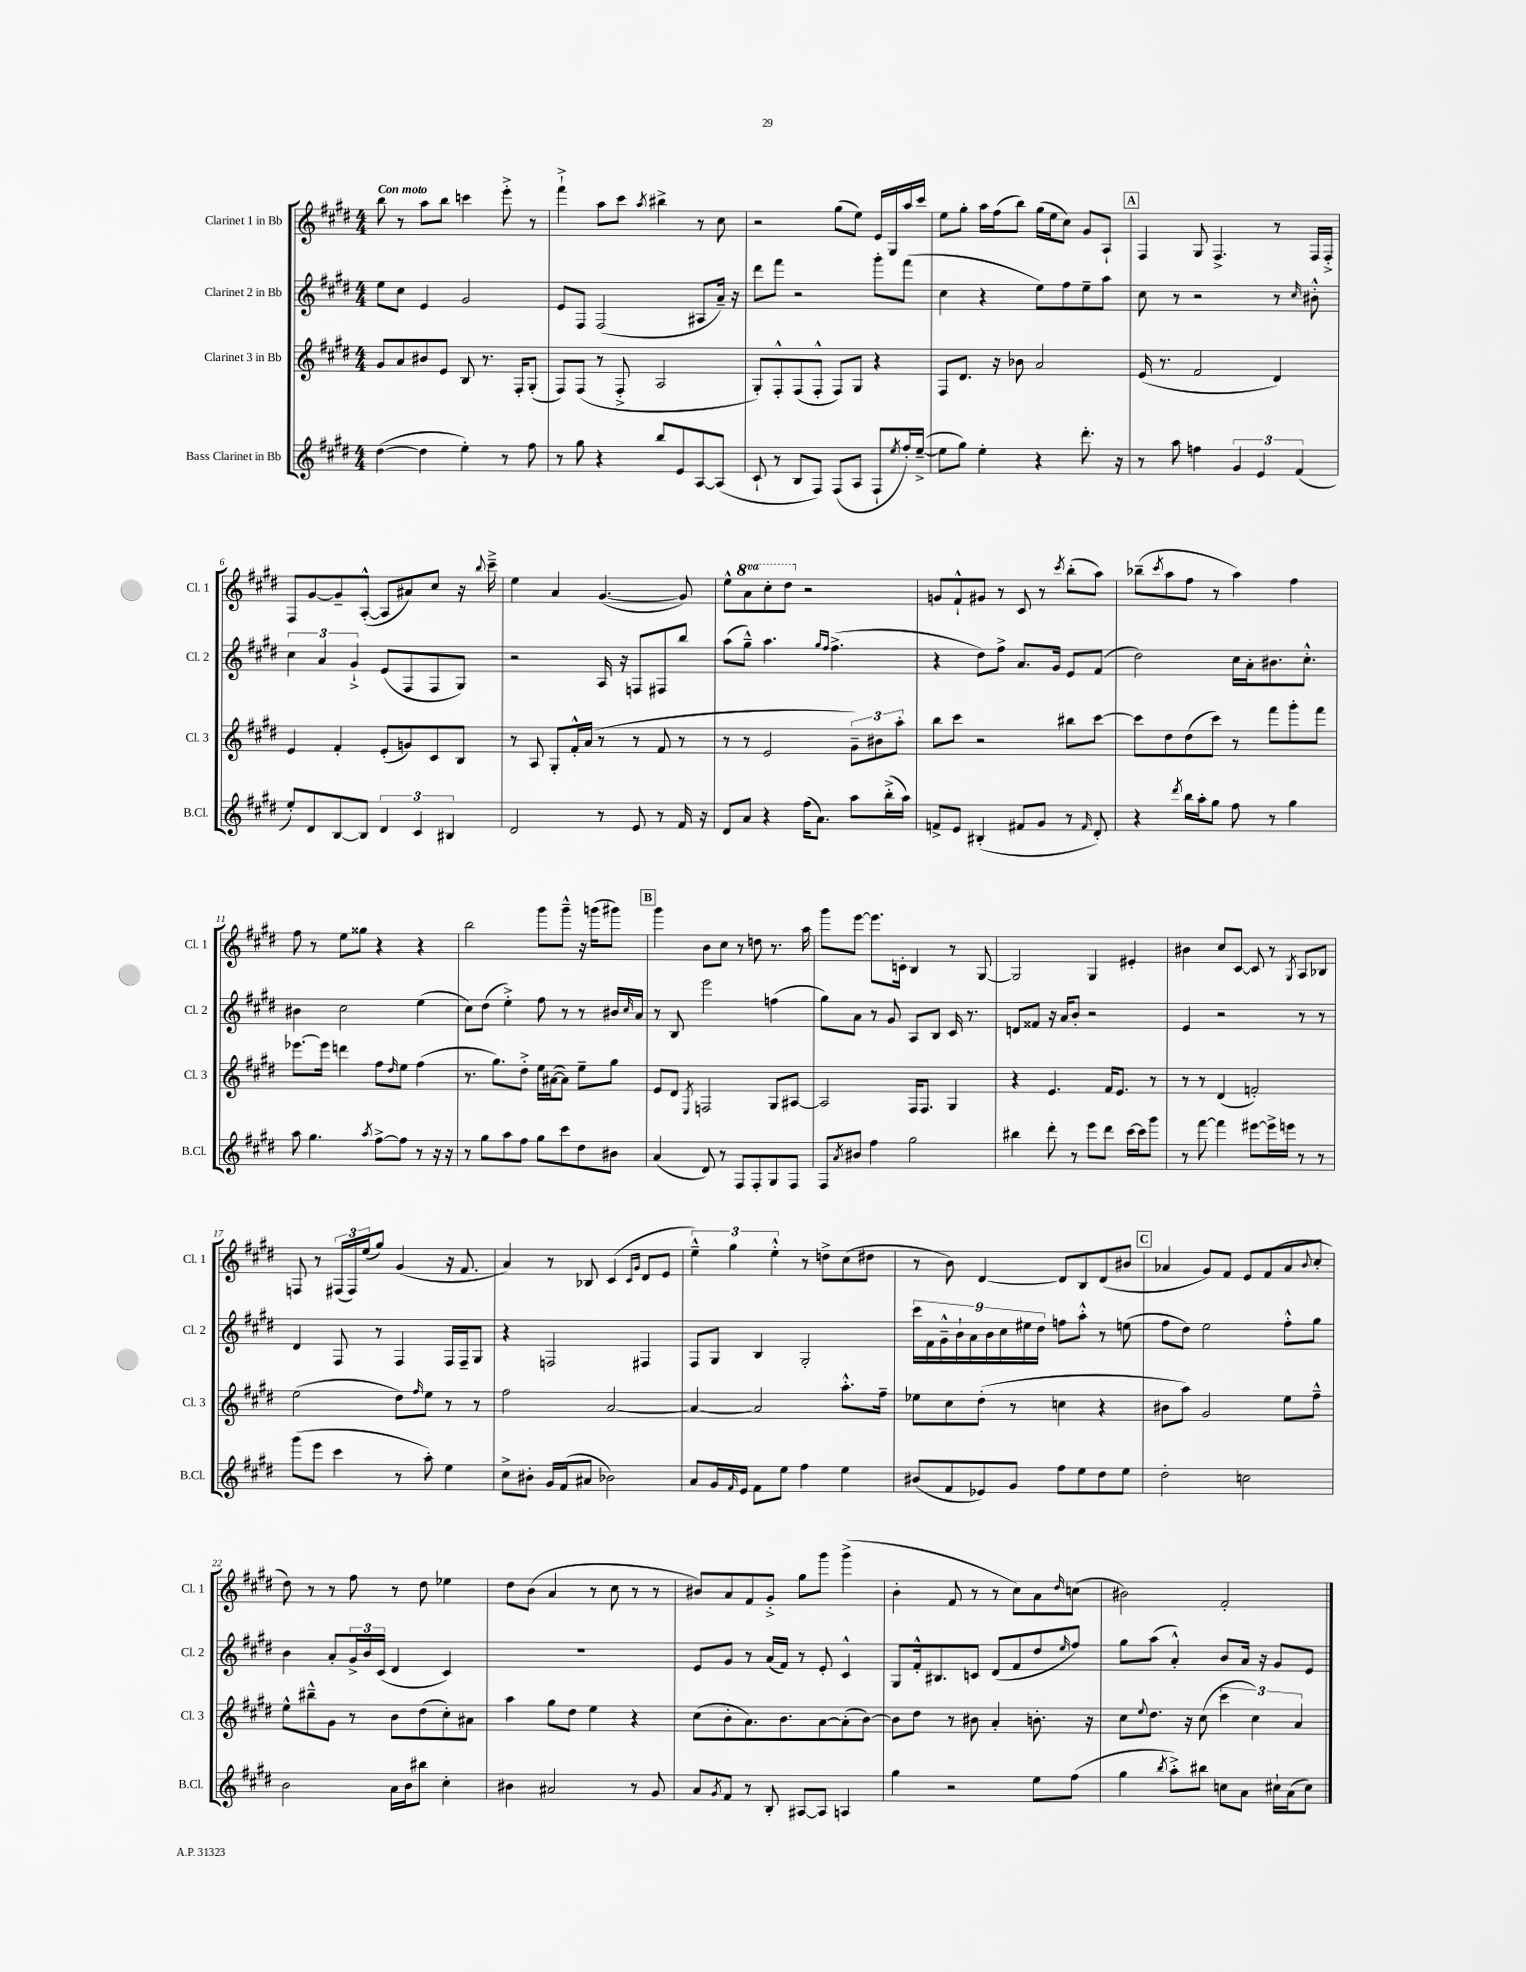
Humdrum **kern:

**kern	**kern	**kern	**kern
*staff4	*staff3	*staff2	*staff1
*clefG2	*clefG2	*clefG2	*clefG2
*k[f#c#g#d#]	*k[f#c#g#d#]	*k[f#c#g#d#]	*k[f#c#g#d#]
*M4/4	*M4/4	*M4/4	*M4/4
([4dd#	8g#	8ee	8bb
.	8a	8cc#	8r
4dd#]	8b#	4e	8aa
.	8e	.	8bb
4ee')	8B	2g#	4ccc
.	8.r	.	.
8r	.	.	8eee'^
.	16F#'	.	.
8ff#	(8G#'	.	8r
=	=	=	=
8r	8F#)	8e	4fff#`^
8gg#	(8F#	8F#	.
4r	8r	(2F#	8aa
.	8F#'^	.	8ccc#
.	.	.	8qaa
8bb	2A	.	4bb#^
8e	.	.	.
[8A	.	8A#	8r
(8A]	.	16a~)	8cc#
.	.	16r	.
=	=	=	=
8c#`	8G#')	8ddd#	2r
8r	8F#'^^	8fff#	.
8B	(8F#	2r	.
8F#)	8F#'^^	.	.
(8F#	8F#)	.	(8gg#
8A	8G#	.	8ee)
8F#`	4r	8ggg#'	16e
.	.	.	16G#
8qee	.	.	.
16ff#')	.	(8fff#	16aa
([16ee~^	.	.	16ccc#
=	=	=	=
8ee]	8F#	4cc#	8ee
8gg#)	8.d#	.	8gg#'
4ee'	.	4r	16aa
.	16r	.	(16ff#
.	8b-	.	8bb)
4r	2a	8ee)	(16gg#
.	.	.	16ee
.	.	8ff#	8cc#)
8.ddd#'	.	8ee~	8g#
.	.	8aa	8A`
16r	.	.	.
=	=	=	=
8r	(16e	8cc#	4F#
.	8.r	.	.
8aa	.	8r	.
4ff	2f#	2r	8G#
.	.	.	4.F#^
6g#	.	.	.
6e	.	.	.
.	4d#)	8r	8r
(6f#	.	.	.
.	.	16qqcc#	.
.	.	8b#'^^	16F#
.	.	.	16F#'^
=	=	=	=
8ee')	4e	6cc#	8F#
8d#	.	.	[8g#
.	.	6a	.
[8B	4f#'	.	8g#~]
.	.	6g#`^	.
8B]	.	.	([8A'^^
6d#	(8e'	(8e	8A]
.	8g)	8F#	8a#)
6c#	.	.	.
.	8c#	8F#	8cc#
6B#	.	.	.
.	8B	8G#)	16r
.	.	.	8qqbb
.	.	.	16ccc#~^
=	=	=	=
2d#	8r	2r	4ee
.	8A	.	.
.	8G#'	.	4a
.	16f#'^^	.	.
.	(16a	.	.
8r	8r	16A	([4.g#
.	.	16r	.
8e	8r	8F	.
8r	8f#	8F#	.
16f#	8r	8bb	8g#])
16r	.	.	.
=	=	=	=
8d#	8r	(8aa	8ee^^
8a	8r	8gg#~^^)	8aa
4r	2e	4.aa	8ccc#'
.	.	.	8ddd#
(16ff#	.	.	2r
8.a)	.	.	.
.	.	16qqgg#	.
.	.	16qqff#	.
.	.	(4.ff#^	.
8aa	12g#~)	.	.
.	12b#	.	.
(16bb'^	.	.	.
.	12aa'	.	.
16aa)	.	.	.
=	=	=	=
8f^	8bb	4r	8g
8e	8ccc#	.	8f#`^^
(4B#'	2r	8dd#)	8g#
.	.	8ff#^	8r
8f#	.	8.a	8c#
8g#	.	.	8r
.	.	16g#	.
.	.	.	8qccc#
8r	8bb#	8e	(8bb'
16qqf#	.	.	.
8d#')	[8ccc#	(8f#	8aa)
=	=	=	=
4r	8ccc#]	2dd#)	(8bb-~
.	.	.	8qccc#
.	8dd#	.	8aa
8qddd#	.	.	.
16bb	(8dd#	.	8ff#
16aa'	.	.	.
8gg#	8ccc#)	.	8r
8ff#	8r	16cc#	4aa)
.	.	16a'	.
8r	8fff#	8.b#	.
4gg#	8ggg#'	.	4ff#
.	.	8.cc#'^^	.
.	8fff#	.	.
=	=	=	=
8aa	[8.eee-	4b#	8ff#
4.gg#	.	.	8r
.	16eee-]	.	.
.	4ddd	2cc#	8ee
.	.	.	8gg##
8qaa	.	.	.
[8ff#^	8ff#	.	4r
.	16qqdd#	.	.
8ff#]	8ee	.	.
8r	(4ff#	(4ee	4r
16r	.	.	.
16r	.	.	.
=	=	=	=
8r	8.r	8cc#)	2bb
8gg#	.	(8dd#	.
.	8.gg#)	.	.
8aa	.	4ee'^)	.
8ff#	8dd#'^	.	.
8gg#	16ee	8ff#	8ggg#
.	([16a#	.	.
8ccc#	8a#])	8r	8ggg#~^^
8dd#	8ee~	8r	16r
.	.	.	(16ggg
8b#	8gg#	16b#	8ggg#)
.	.	16qqcc#	.
.	.	16a	.
=	=	=	=
(4a	8e	8r	4ggg#
.	8d#	8B	.
.	8qE	.	.
8d#)	2F	2eee	8b
8r	.	.	8cc#
8F#	.	.	8r
8F#'	.	.	8dd
8G#	8G#	(4ff	8.r
8F#	[8A#	.	.
.	.	.	16aa
=	=	=	=
8F#	2A#]	8gg#)	8ggg#
8qa	.	.	.
8b#	.	8a	[8eee
4ff#	.	8r	8.eee]
.	.	8g#	.
.	.	.	16c'
2gg#	16F#	8A	4B
.	8.F#	.	.
.	.	8B	.
.	4G#	16c#	8r
.	.	8.r	.
.	.	.	[8G#
=	=	=	=
4bb#	4r	8d	2G#]
.	.	8f##	.
8ddd#'	4.e	16r	.
.	.	16a	.
8r	.	8b'	.
8eee	.	2r	4G#
8ddd#	16f#	.	.
.	8.e	.	.
[16ccc#	.	.	4e#'
16ccc#]	.	.	.
8ggg#	8r	.	.
=	=	=	=
8r	8r	4e	4b#
[8fff#	8r	.	.
4fff#]	(4d#	2r	8cc#
.	.	.	[8c#
[8eee#	2f')	.	8c#]
16eee#^]	.	.	8r
16eee	.	.	.
.	.	.	8qG#
8r	.	8r	8A
8r	.	8r	8B-
=	=	=	=
(8ggg#	(2ee	4d#	8F
8eee	.	.	8r
4ccc#	.	8F#	(24F#
.	.	.	24F#)
.	.	.	(24ee
.	.	8r	8gg#)
8r	8dd#)	4F#	(4g#
.	16qqff#	.	.
8aa')	8ee	.	.
4ee	8r	16F#	16r
.	.	16F#~	8.f#
.	8r	8G#	.
=	=	=	=
8cc#^	2ff#	4r	4a)
8b#'	.	.	.
16g#	.	2F	8r
(16f#	.	.	.
8a#	.	.	8B-
2b-)	[2a	.	(4c#
.	.	.	16qqc#
.	.	.	16qqg#
.	.	4F#	8d#
.	.	.	8e
=	=	=	=
8a	4a_	8F#	6ee~^^)
16g#	.	8G#	.
.	.	.	6gg#
16qqf#	.	.	.
16e	.	.	.
8f#	2a]	4B	.
.	.	.	6ee'^^
8ee	.	.	.
4ff#	.	2G#'	8r
.	.	.	8dd^
4ee	8.aa'^^	.	(8cc#
.	.	.	8dd#
.	16ff#~	.	.
=	=	=	=
(8b#	8ee-	18ccc#	8r
.	.	18f#	.
.	.	18g#~^^	.
8f#	8cc#	.	8b)
.	.	18b`	.
.	.	18a	.
8e-)	(8dd#'	.	[4d#
.	.	18b	.
.	.	18cc#	.
8g#	8r	.	.
.	.	18ee#	.
.	.	18dd#	.
8ff#	4cc	8ff	8d#]
8ee	.	8aa'^^	8B
8dd#	4r	8r	(8d#
8ee	.	(8ee	8b#
=	=	=	=
2dd#'	8b#	8ff#	4a-
.	8aa)	8dd#)	.
.	2g#	2ee	8g#)
.	.	.	8f#
2cc	.	.	8e
.	.	.	(8f#
.	8ee	8ff#'^^	8a-
.	.	.	8qqb
.	8ff#~^^	8gg#	8cc#'
=	=	=	=
2b	8ee^^	4b	8dd#)
.	8bb#~^^	.	8r
.	8g#	8a'	8r
.	8r	24g#^	8ff#
.	.	24b	.
.	.	(24c#	.
16a	8b	4d#	8r
16b	.	.	.
8bb#	(8dd#	.	8dd#
4cc#'	8cc#')	4c#)	4ee-
.	8a#	.	.
=	=	=	=
4b#	4aa	1r	8dd#
.	.	.	(8b
2a#	8gg#	.	4a
.	8dd#	.	.
.	4ee	.	8r
.	.	.	8cc#
8r	4r	.	8r
8g#	.	.	8r
=	=	=	=
8a	(8cc#	8e	8b#)
8qg#	.	.	.
8f#	8b'	8g#	8a
8r	8.a)	8r	8f#
8B'	.	(16a	8g#'^
.	8.b	16f#)	.
[8A#	.	8r	8gg#
8A#]	[8a	8e'	8ggg#
4A	(8a']	4c#^^	(4ggg#^
.	[8b)	.	.
=	=	=	=
4gg#	8b]	8G#	4b'
.	8dd#	16f#'^^	.
.	.	8.B#	.
2r	8r	.	8f#
.	8b#	8c	8r
.	4a'	(8d#	8r
.	.	8f#	8cc#)
8ee	8.b'	8dd#	8a
.	.	16qqee	16qqdd#
(8ff#	.	8ff#)	(8cc
.	16r	.	.
=	=	=	=
4gg#	8cc#	8gg#	2b#)
.	8qqee	.	.
.	8.dd#	(8aa	.
8qbb	.	.	.
8aa'^)	.	4a'^^)	.
.	16r	.	.
8bb#	(8cc#	.	.
8cc	6ccc#	8b	2f#'
8a	.	16a	.
.	6cc#)	.	.
.	.	16r	.
16cc#`	.	8g#	.
(16a	.	.	.
.	6a	.	.
8cc#)	.	8e	.
==	==	==	==
*-	*-	*-	*-
